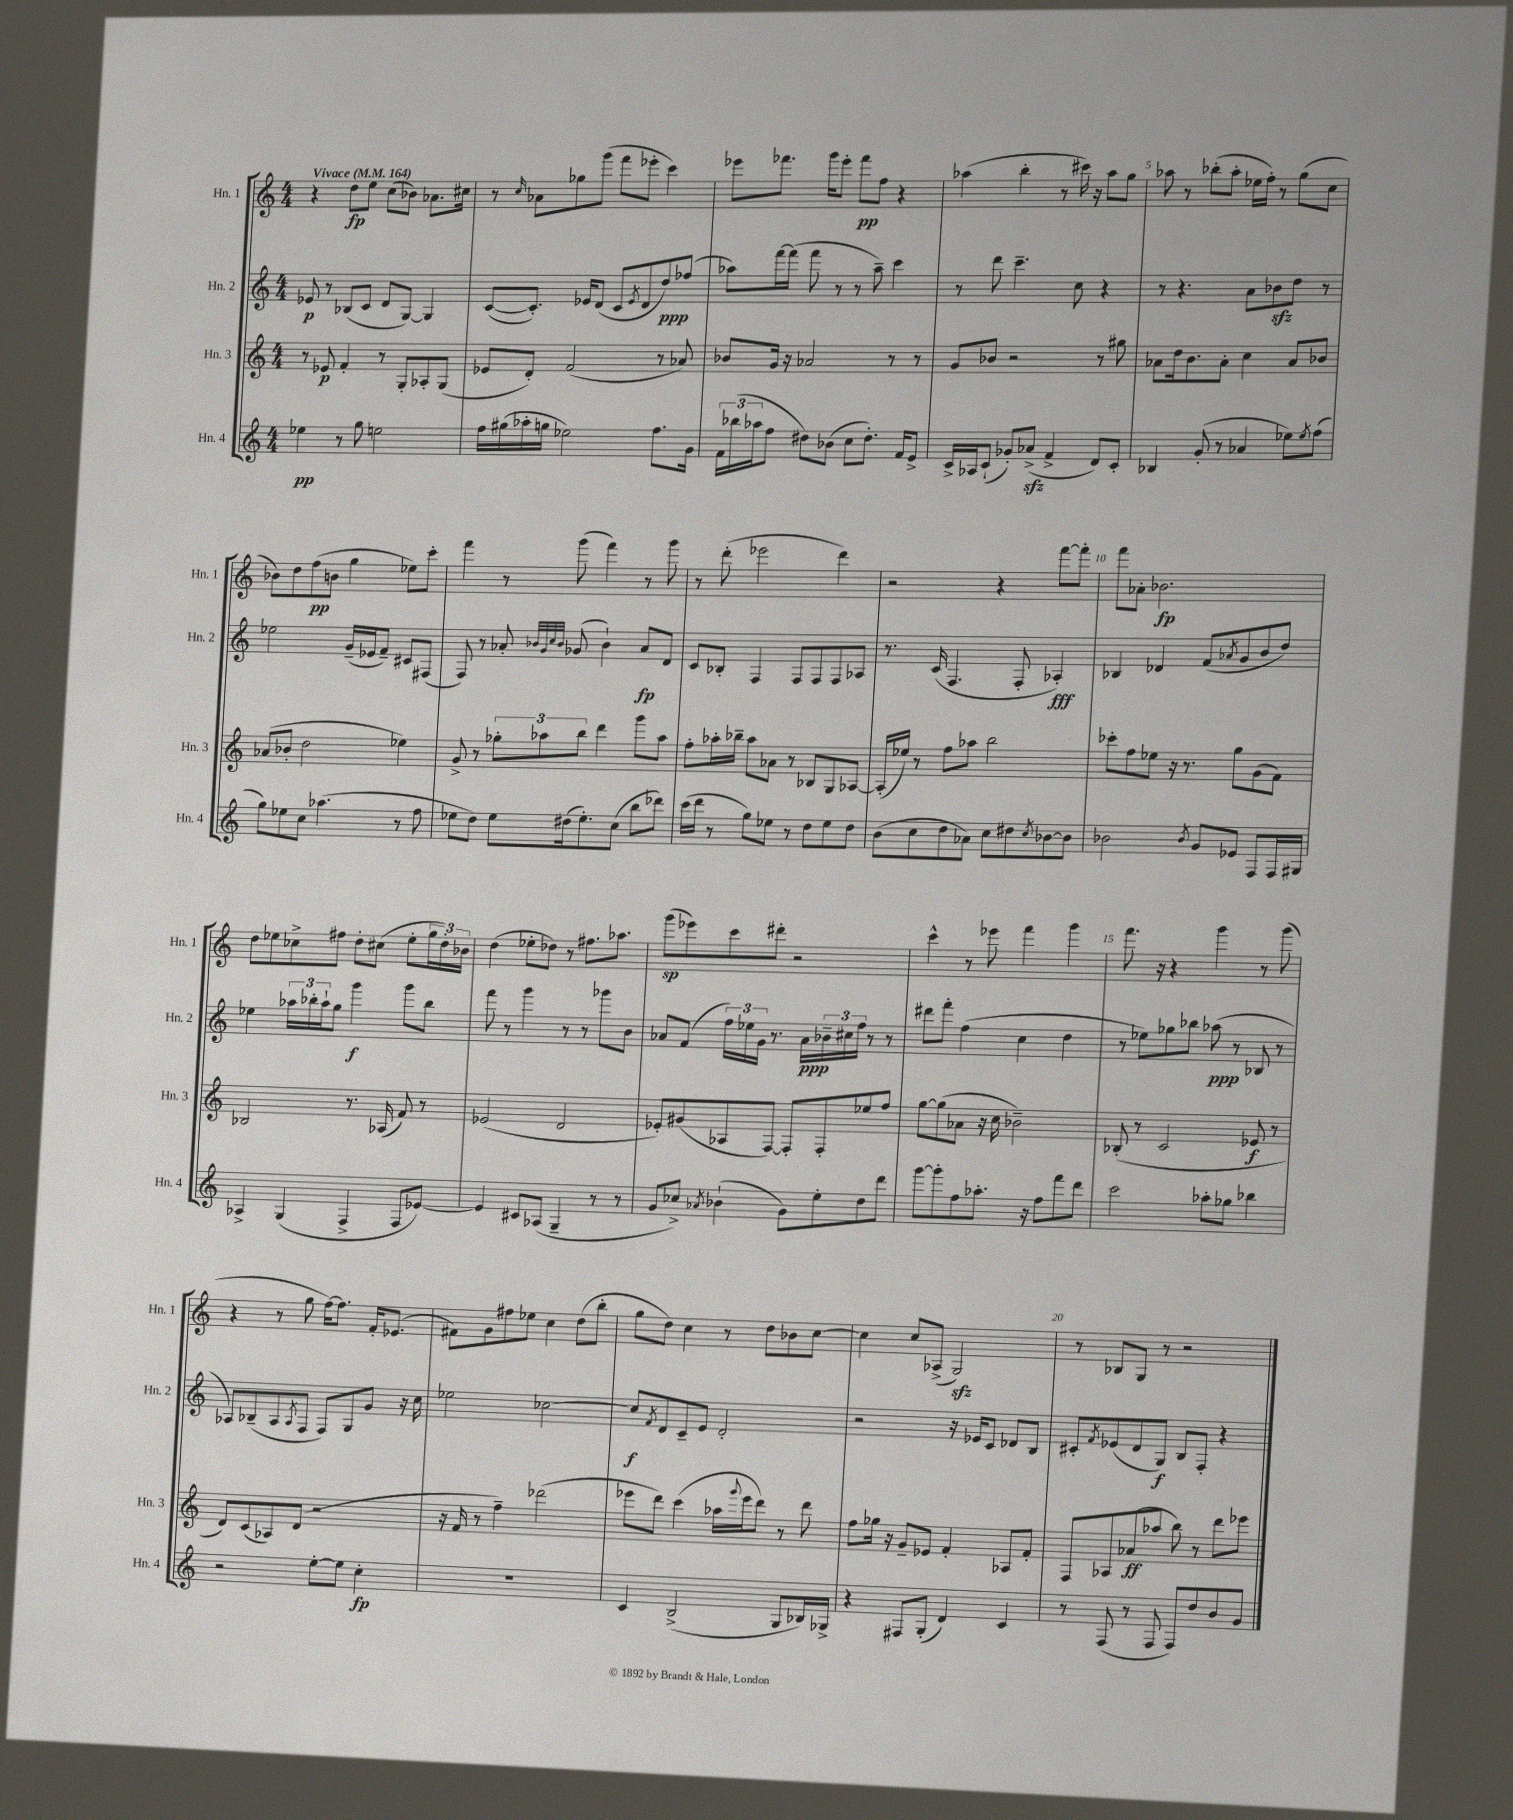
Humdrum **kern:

**kern	**kern	**kern	**kern
*staff4	*staff3	*staff2	*staff1
*clefG2	*clefG2	*clefG2	*clefG2
*k[]	*k[]	*k[]	*k[]
*M4/4	*M4/4	*M4/4	*M4/4
*MM164	*MM164	*MM164	*MM164
4ee-	8r	8e-	4r
.	8e-	8r	.
8r	4f'	(8B-	8dd
8gg	.	8c	8ee
2ee	8r	8d	(8cc
.	8G'	[8G)	8b-)
.	8A-'	4G]	8.a-
.	(8G	.	.
.	.	.	16cc#
=	=	=	=
16ff	8e-	([8c	8r
(16gg#	.	.	.
.	.	.	16qqcc
16aa-'	8d')	8.c'])	8a-
16gg	.	.	.
2ee-)	(2f	.	8gg-
.	.	16e-	.
.	.	(8d	(8ggg
.	.	8c	8fff
.	.	8qe-	.
.	.	8d	8eee-'
8.ff	8r	8dd)	4ccc)
.	8a-)	(8ff-	.
16g	.	.	.
=	=	=	=
24f	8b-	8aa-)	8eee-
(24bb-	.	.	.
24aa-	.	.	.
8ff	16g	[16fff	8.fff-
.	16r	(16fff]	.
8dd#)	2a-	8fff	.
.	.	.	16ggg
(8b-	.	8r	8eee-'
8cc	.	8r	8fff-
8.dd#')	.	8aa-~)	8ff
.	8r	4ccc	4r
16f	.	.	.
8e^	8r	.	.
=	=	=	=
16c^	8g	8r	(4aa-
16A-	.	.	.
(8c`	8b-	8ddd	.
8g-')	2r	4.ccc~	4bb'
(8a-^	.	.	.
4f^	.	.	8r
.	.	8cc	16ccc#)
.	.	.	16r
8d)	8r	4r	8aa-
8c'	8gg#	.	8gg
=	=	=	=
4B-	8a-	8r	8aa-
.	16dd	4.r	8r
.	8.b	.	.
(8g'	.	.	(8bb-'
8r	8a-'	.	8aa-'
4a-	4cc	8a	16ee-
.	.	.	16ff')
.	.	8b-	8r
8ee-)	8a-	8dd	(8gg
8qee-	.	.	.
(8ff	8b-	8r	8cc
=	=	=	=
8gg)	(8a-	2ee-	8b-)
8ee-	8b-'	.	8dd
8cc	2dd	.	(8ff
(4.aa-	.	.	8b
.	.	(16g~	4gg
.	.	16e-	.
.	.	8f~)	.
8r	4ee-)	8c#	8ee-)
8ff	.	(8F#	8ccc'
=	=	=	=
8ee-	8g^	8F)	4fff
8dd)	8r	8r	.
8ee-	12gg-'	8a-'	8r
.	12aa-	.	.
.	.	32qqb-	.
.	.	32qqg	.
.	.	32qqcc	.
.	.	32qqb-	.
(16dd#	.	(8g-	(8ggg
.	12bb	.	.
8.ee-')	.	.	.
.	4ddd	4b-`)	4fff)
(8cc	.	.	.
8bb	8ggg	8a-	8r
8ddd-)	8aa-	8d	8ggg
=	=	=	=
(16ccc	8ff'	8c	8r
16ddd	.	.	.
8r	16aa-'	8B-'	(8ddd'
.	16bb-~	.	.
8gg)	8aa-	4F	2eee-
8ee-	8a-	.	.
8r	8r	8F	.
8dd	8B-	8F	.
8ee-	8G	8F	4ddd)
8dd	[8A-	8A-	.
=	=	=	=
(8b	(16A-']	8.r	2r
.	16ee-)	.	.
8cc	8r	.	.
.	.	(16c	.
8dd	8ff	4.F	.
8a-)	8aa-	.	.
8cc	2bb	.	4r
8dd#	.	8F'	.
8qcc	.	.	.
[8b-	.	4A-')	[8fff
8b-]	.	.	8fff']
=	=	=	=
2b-	8ccc-'	4B-	8fff
.	8ff	.	8a-'
.	8ee-	4d-	2.b-
.	16r	.	.
.	8.r	.	.
8qb-	.	.	.
8g	.	(8f	.
.	.	8qa-	.
8e-	8gg	8g	.
8F	(8g	8b	.
16F	8f)	8dd)	.
16G#	.	.	.
=	=	=	=
4A-^	2B-	4ee-	8dd
.	.	.	8ee-
(4G	.	24aa-	8cc-^
.	.	24bb-'	.
.	.	24aa-`	.
.	.	8gg	8ff#
4F^	8.r	4ggg	8dd'
.	.	.	(8cc#
.	(16A-	.	.
8F	8f)	8ggg	8ee-'
[8e-)	8r	8bb-	24gg
.	.	.	24dd')
.	.	.	24b-
=	=	=	=
4e-]	(2e-	8fff	(4dd
.	.	8r	.
8c#	.	4ggg	8ee-'
(8A-	.	.	8dd-)
4G~	2d	8r	8r
.	.	8r	8.ff#
8r	.	8ggg-	.
.	.	.	8.aa-
8r	.	8b	.
=	=	=	=
8g	8e-')	8a-	(8ggg
8cc-^)	(8g#	(8f	8eee-)
8qa-	.	.	.
(4b-`	8A-	24ff)	8ccc
.	.	24ee-	.
.	.	24g	.
.	[8F)	8.r	8ddd#'
8g)	8F']	.	2r
.	.	16a-	.
8ee'	8F'	24b-~	.
.	.	24cc#	.
.	.	24ff	.
8dd	8ee-	8r	.
8ddd	8ff	8r	.
=	=	=	=
[8ggg	[8gg	8ddd#	4ccc^^
8ggg']	(8gg]	8fff'	.
8ff	8a-	(4ff	8r
8.aa-'	16r	.	8eee-
.	16cc	.	.
.	2b-~)	4cc	4fff
16r	.	.	.
8ff	.	.	.
8fff	.	4dd	4ggg
8ddd	.	.	.
=	=	=	=
2ccc	(8B-'	8r	8.fff
.	8r	8ee-)	.
.	.	.	16r
.	2c	8gg-	4r
.	.	8bb-	.
8aa-'	.	(8aa-	4ggg
8gg-	.	8r	.
4bb-	8e-	8B-	8r
.	8r	8r	(8ggg
=	=	=	=
2r	8d)	8A-)	4r
.	(8c	(8B-~	.
.	8A-)	8A-	8r
.	.	8qA-	.
.	(8d	8F	8gg
[8ee'	2r	8F)	[16ff)
.	.	.	8.ff]
8ee]	.	8G	.
4cc'	.	8g	16f'
.	.	.	(8.e-
.	.	16r	.
.	.	16cc	.
=	=	=	=
1r	16r	2ee-	8f#)
.	16f	.	.
.	8r	.	8g
.	4ff~)	.	8ff#
.	.	.	8ee-
.	(2ddd-	[2cc-	4cc
.	.	.	(8dd
.	.	.	8bb'
=	=	=	=
4c	8eee-	8cc-]	8gg
.	.	8qf	.
.	8ddd)	8d	8dd)
(2B^	(4ccc	8c~	4cc
.	.	8e	.
.	16aa-	2d'	8r
.	8qqggg	.	.
.	16eee-	.	.
.	8ddd)	.	8dd
8G	8r	.	8b-
16B-)	8ddd	.	[8cc
16G-^	.	.	.
=	=	=	=
4r	8ff	2r	4cc]
.	16gg-	.	.
.	16r	.	.
8F#	8g~	.	8cc
(8G'	8e-	.	(8A-^
4d)	4f'	16r	2G)
.	.	16e-	.
.	.	8c	.
4c	8A-	8d-	.
.	8f'	8B	.
=	=	=	=
8r	8F	8c#'	8r
.	.	8qf	.
(8F	8A-	(8e-	8B-
8r	(8a-	8d	8G
8F	8aa-	8G)	8r
8F)	8bb)	8B	2r
8dd	8r	8F'	.
8b	8ddd	4r	.
8g	8eee-	.	.
==	==	==	==
*-	*-	*-	*-
